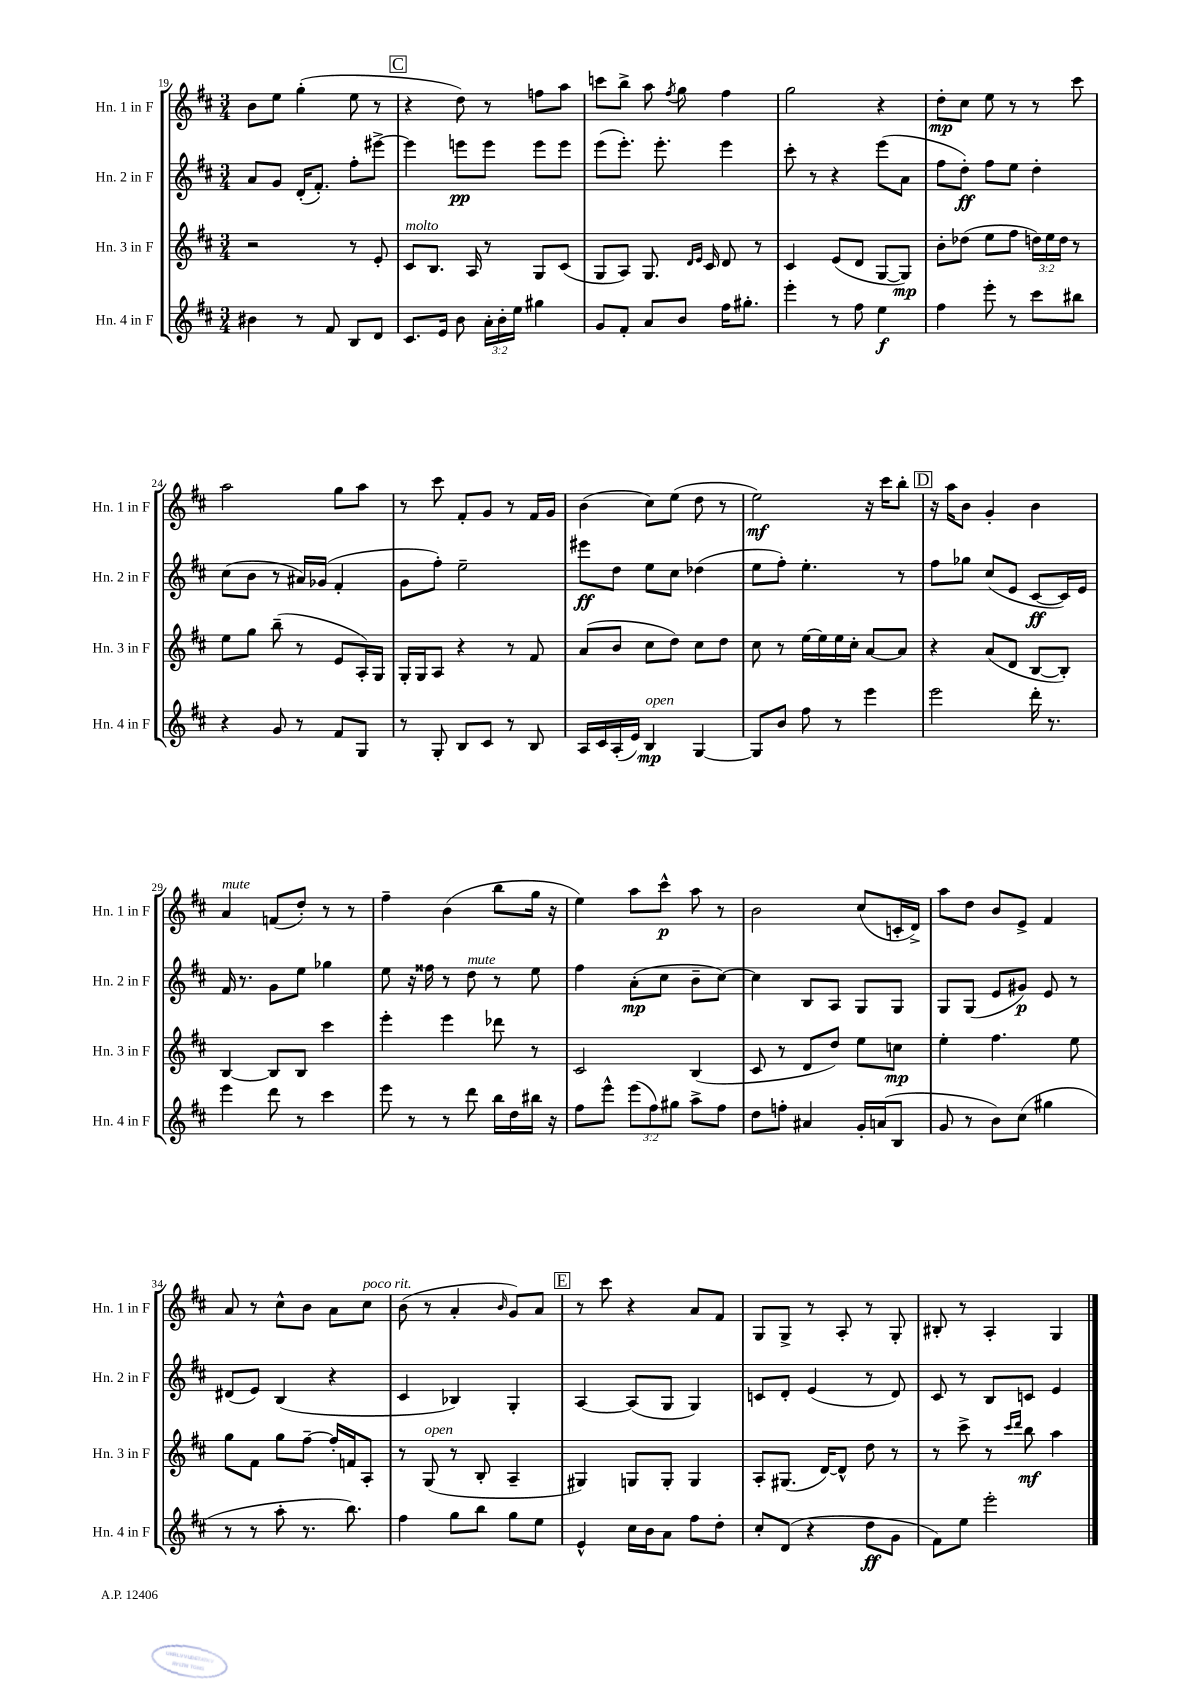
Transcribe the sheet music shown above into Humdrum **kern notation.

**kern	**dynam	**kern	**dynam	**kern	**dynam	**kern	**dynam
*part4	*part4	*part3	*part3	*part2	*part2	*part1	*part1
*staff4	*staff4	*staff3	*staff3	*staff2	*staff2	*staff1	*staff1
*I"Hn. 4 in F	*	*I"Hn. 3 in F	*	*I"Hn. 2 in F	*	*I"Hn. 1 in F	*
*I'Hn. 4 in F	*	*I'Hn. 3 in F	*	*I'Hn. 2 in F	*	*I'Hn. 1 in F	*
*clefG2	*	*clefG2	*	*clefG2	*	*clefG2	*
*k[f#c#]	*	*k[f#c#]	*	*k[f#c#]	*	*k[f#c#]	*
*M3/4	*	*M3/4	*	*M3/4	*	*M3/4	*
=19	=19	=19	=19	=19	=19	=19	=19
4b#X\	.	2r	.	8a/L	.	8b\L	.
.	.	.	.	8g/J	.	8ee\J	.
8r	.	.	.	(16d'/KL	.	(4gg'\	.
.	.	.	.	8.f#'/J)	.	.	.
8f#/	.	.	.	.	.	.	.
8B/L	.	8r	.	8ff#'\L	.	8ee\	.
8d/J	.	8e'/	.	[8eee#X^\J	.	8r	.
!!LO:REH:place=s1:t=C
=20	=20	=20	=20	=20	=20	=20	=20
!	!	!LO:TX:a:i:t=molto	!	!	!	!	!
8.c#/L	.	8c#/L	.	4eee#\]	.	4r	.
.	.	8.B/J	.	.	.	.	.
16e/Jk	.	.	.	.	.	.	.
8b\	.	.	.	8eeen\L	pp	8dd\)	.
.	.	16A/	.	.	.	.	.
24a'\LL	.	8r	.	8eee\J	.	8r	.
24b'\	.	.	.	.	.	.	.
24ee\JJ	.	.	.	.	.	.	.
4gg#X\	.	8G/L	.	8eee\L	.	8ffn\L	.
.	.	(8c#/J	.	8eee\J	.	8aa\J	.
=21	=21	=21	=21	=21	=21	=21	=21
8g/L	.	8G/L	.	(8eee\L	.	8cccn\L	.
8f#'/J	.	8A/J)	.	8.eee'\J)	.	8bb^\J	.
8a/L	.	8.G/	.	.	.	8aa\	.
.	.	.	.	8.eee'\	.	.	.
.	.	.	.	.	.	8qff#/	.
8b/J	.	.	.	.	.	8gg\	.
.	.	16qqd/LL	.	.	.	.	.
.	.	16qqe/JJ	.	.	.	.	.
.	.	16c#/	.	.	.	.	.
16ff#\KL	.	8d/	.	4eee\	.	4ff#\	.
8.gg#X'\J	.	.	.	.	.	.	.
.	.	8r	.	.	.	.	.
=22	=22	=22	=22	=22	=22	=22	=22
4eee'\	.	4c#/	.	8ccc#'\	.	2gg\	.
.	.	.	.	8r	.	.	.
8r	.	(8e/L	.	4r	.	.	.
8ff#\	.	8d/J	.	.	.	.	.
4ee\	f	[8G/L	.	(8eee\L	.	4r	.
.	.	8G/J])	mp	8a\J	.	.	.
=23	=23	=23	=23	=23	=23	=23	=23
4ff#\	.	8b'\L	.	8ff#\L	.	8dd'\L	mp
.	.	(8dd-X\J	.	8dd'\J)	ff	8cc#\J	.
8eee'\	.	8ee\L	.	8ff#\L	.	8ee\	.
8r	.	8ff#\J	.	8ee\J	.	8r	.
8ccc#\L	.	24ddn\LL)	.	4dd'\	.	8r	.
.	.	24ee\	.	.	.	.	.
.	.	24dd\JJ	.	.	.	.	.
8bb#X\J	.	8r	.	.	.	8ccc#\	.
!!LO:LB:g=z
=24	=24	=24	=24	=24	=24	=24	=24
4r	.	8ee\L	.	(8cc#\L	.	2aa\	.
.	.	8gg\J	.	8b\J	.	.	.
8g/	.	(8bb~\	.	8r	.	.	.
8r	.	8r	.	16a#X/LL)	.	.	.
.	.	.	.	(16g-X/JJ	.	.	.
8f#/L	.	8e/L	.	4f#'/	.	8gg\L	.
8G/J	.	16A'/L)	.	.	.	8aa\J	.
.	.	16G/JJ	.	.	.	.	.
=25	=25	=25	=25	=25	=25	=25	=25
8r	.	16G'/LL	.	8g\L	.	8r	.
.	.	16G/J	.	.	.	.	.
8G'/	.	8A/J	.	8ff#'\J)	.	8ccc#\	.
8B/L	.	4r	.	2ee~\	.	8f#'/L	.
8c#/J	.	.	.	.	.	8g/J	.
8r	.	8r	.	.	.	8r	.
8B/	.	8f#/	.	.	.	16f#/LL	.
.	.	.	.	.	.	16g/JJ	.
=26	=26	=26	=26	=26	=26	=26	=26
16A/LL	.	(8a/L	.	8eee#X\L	ff	(4b\	.
16c#/	.	.	.	.	.	.	.
(16A'/	.	8b/J	.	8dd\J	.	.	.
16e/JJ)	.	.	.	.	.	.	.
!LO:TX:a:i:t=open	!	!	!	!	!	!	!
4B/	mp	8cc#\L	.	8ee\L	.	8cc#\L)	.
.	.	8dd\J)	.	8cc#\J	.	(8ee\J	.
[4G/	.	8cc#\L	.	(4dd-X\	.	8dd\	.
.	.	8dd\J	.	.	.	8r	.
=27	=27	=27	=27	=27	=27	=27	=27
8G/L]	.	8cc#\	.	8ee\L	.	2ee\)	mf
8b/J	.	8r	.	8ff#'\J)	.	.	.
8ff#\	.	[16ee\LL	.	4.ee'\	.	.	.
.	.	16ee\]	.	.	.	.	.
8r	.	16ee\	.	.	.	.	.
.	.	16cc#'\JJ	.	.	.	.	.
4eee\	.	[8a/L	.	.	.	16r	.
.	.	.	.	.	.	16ccc#\KL	.
.	.	8a/J]	.	8r	.	8bb'\J	.
!!LO:REH:place=s1:t=D
=28	=28	=28	=28	=28	=28	=28	=28
2eee\	.	4r	.	8ff#\L	.	16r	.
.	.	.	.	.	.	16aa\KL	.
.	.	.	.	8gg-X\J	.	8b\J	.
.	.	(8a/L	.	(8cc#/L	.	4g'/	.
.	.	8d/J	.	8e/J	.	.	.
16ddd'\	.	[8B/L	.	[8c#/L	ff	4b\	.
8.r	.	.	.	.	.	.	.
.	.	8B'/J])	.	16c#/L])	.	.	.
.	.	.	.	16e/JJ	.	.	.
!!LO:LB:g=z
=29	=29	=29	=29	=29	=29	=29	=29
!	!	!	!	!	!	!LO:TX:a:i:t=mute	!
4eee\	.	[4B/	.	16f#/	.	4a/	.
.	.	.	.	8.r	.	.	.
8ddd\	.	8B/L]	.	8g\L	.	(8fn/L	.
8r	.	8B/J	.	8ee\J	.	8dd'/J)	.
4ccc#\	.	4ccc#\	.	4gg-X\	.	8r	.
.	.	.	.	.	.	8r	.
=30	=30	=30	=30	=30	=30	=30	=30
8eee\	.	4eee'\	.	8ee\	.	4ff#~\	.
8r	.	.	.	16r	.	.	.
.	.	.	.	16ff##X\	.	.	.
8r	.	4eee\	.	8r	.	(4b\	.
!	!	!	!	!LO:TX:a:i:t=mute	!	!	!
8ddd\	.	.	.	8dd\	.	.	.
16bb\LL	.	8ddd-X\	.	8r	.	8bb\L	.
16dd\	.	.	.	.	.	.	.
16bb#X\JJ	.	8r	.	8ee\	.	16gg\Jk	.
16r	.	.	.	.	.	16r	.
=31	=31	=31	=31	=31	=31	=31	=31
8ff#\L	.	2c#/	.	4ff#\	.	4ee\)	.
8eee^^\J	.	.	.	.	.	.	.
(12eee\L	.	.	.	(8a'\L	mp	8aa\L	.
12ff#\)	.	.	.	.	.	.	.
.	.	.	.	8cc#\J	.	8ccc#^^\J	p
12gg#X\J	.	.	.	.	.	.	.
8aa^\L	.	(4B/	.	8b~\L	.	8aa\	.
8ff#\J	.	.	.	[8cc#\J)	.	8r	.
=32	=32	=32	=32	=32	=32	=32	=32
8dd\L	.	8c#/	.	4cc#\]	.	2b\	.
8ffn'\J	.	8r	.	.	.	.	.
4a#X/	.	8d/L	.	8B/L	.	.	.
.	.	8dd/J)	.	8A/J	.	.	.
16g'/LL	.	8ee\L	.	8G/L	.	(8cc#/L	.
(16an/J	.	.	.	.	.	.	.
8B/J	.	8ccn\J	mp	8G/J	.	16cn'/L	.
.	.	.	.	.	.	16d^/JJ)	.
=33	=33	=33	=33	=33	=33	=33	=33
8g/	.	4ee'\	.	8G/L	.	8aa\L	.
8r	.	.	.	(8G/J	.	8dd\J	.
8b\L)	.	4.ff#\	.	8e/L	.	8b/L	.
(8cc#\J	.	.	.	8g#X/J)	p	8e^/J	.
4gg#X\	.	.	.	8e/	.	4f#/	.
.	.	8ee\	.	8r	.	.	.
!!LO:LB:g=z
=34	=34	=34	=34	=34	=34	=34	=34
8r	.	8gg\L	.	(8d#X/L	.	8a/	.
8r	.	8f#\J	.	8e/J)	.	8r	.
8aa'\	.	8gg\L	.	(4B/	.	8cc#^^\L	.
8.r	.	[8ff#~\J	.	.	.	8b\J	.
.	.	16ff#'/LL]	.	4r	.	8a\L	.
8.bb\)	.	16fn/J	.	.	.	.	.
!	!	!	!	!	!	!LO:TX:a:i:t=poco rit.	!
.	.	8A'/J	.	.	.	8cc#\J	.
=35	=35	=35	=35	=35	=35	=35	=35
4ff#\	.	8r	.	4c#/	.	(8b\	.
!	!	!LO:TX:a:i:t=open	!	!	!	!	!
.	.	(8G/	.	.	.	8r	.
8gg\L	.	8r	.	4B-X/)	.	4a'/	.
8bb\J	.	8B'/	.	.	.	.	.
.	.	.	.	.	.	16qqb/	.
8gg\L	.	4A~/	.	4G'/	.	8g/L)	.
8ee\J	.	.	.	.	.	8a/J	.
!!LO:REH:place=s1:t=E
=36	=36	=36	=36	=36	=36	=36	=36
4e^^/	.	4G#X/)	.	[4A/	.	8r	.
.	.	.	.	.	.	8ccc#\	.
16cc#\LL	.	8Gn/L	.	(8A/L]	.	4r	.
16b\J	.	.	.	.	.	.	.
8a\J	.	8G'/J	.	8G/J	.	.	.
8ff#\L	.	4G/	.	4G/)	.	8a/L	.
8dd'\J	.	.	.	.	.	8f#/J	.
=37	=37	=37	=37	=37	=37	=37	=37
8cc#'/L	.	8A'/L	.	8cn/L	.	8G/L	.
(8d/J	.	(8.G#X/J	.	8d'/J	.	8G^/J	.
4r	.	.	.	(4e/	.	8r	.
.	.	[16d/KL)	.	.	.	.	.
.	.	8d^^/J]	.	.	.	8A'/	.
8dd\L	ff	8dd\	.	8r	.	8r	.
8g\J	.	8r	.	8d/)	.	8G'/	.
=38	=38	=38	=38	=38	=38	=38	=38
8f#\L)	.	8r	.	8c#/	.	8B#X'/	.
8ee\J	.	8ccc#^\	.	8r	.	8r	.
2eee'\	.	8r	.	8B/L	.	4A'/	.
.	.	16qqccc#/LL	.	.	.	.	.
.	.	16qqddd/JJ	.	.	.	.	.
.	.	8bb\	mf	8cn/J	.	.	.
.	.	4aa\	.	4e/	.	4G/	.
==	==	==	==	==	==	==	==
*-	*-	*-	*-	*-	*-	*-	*-
